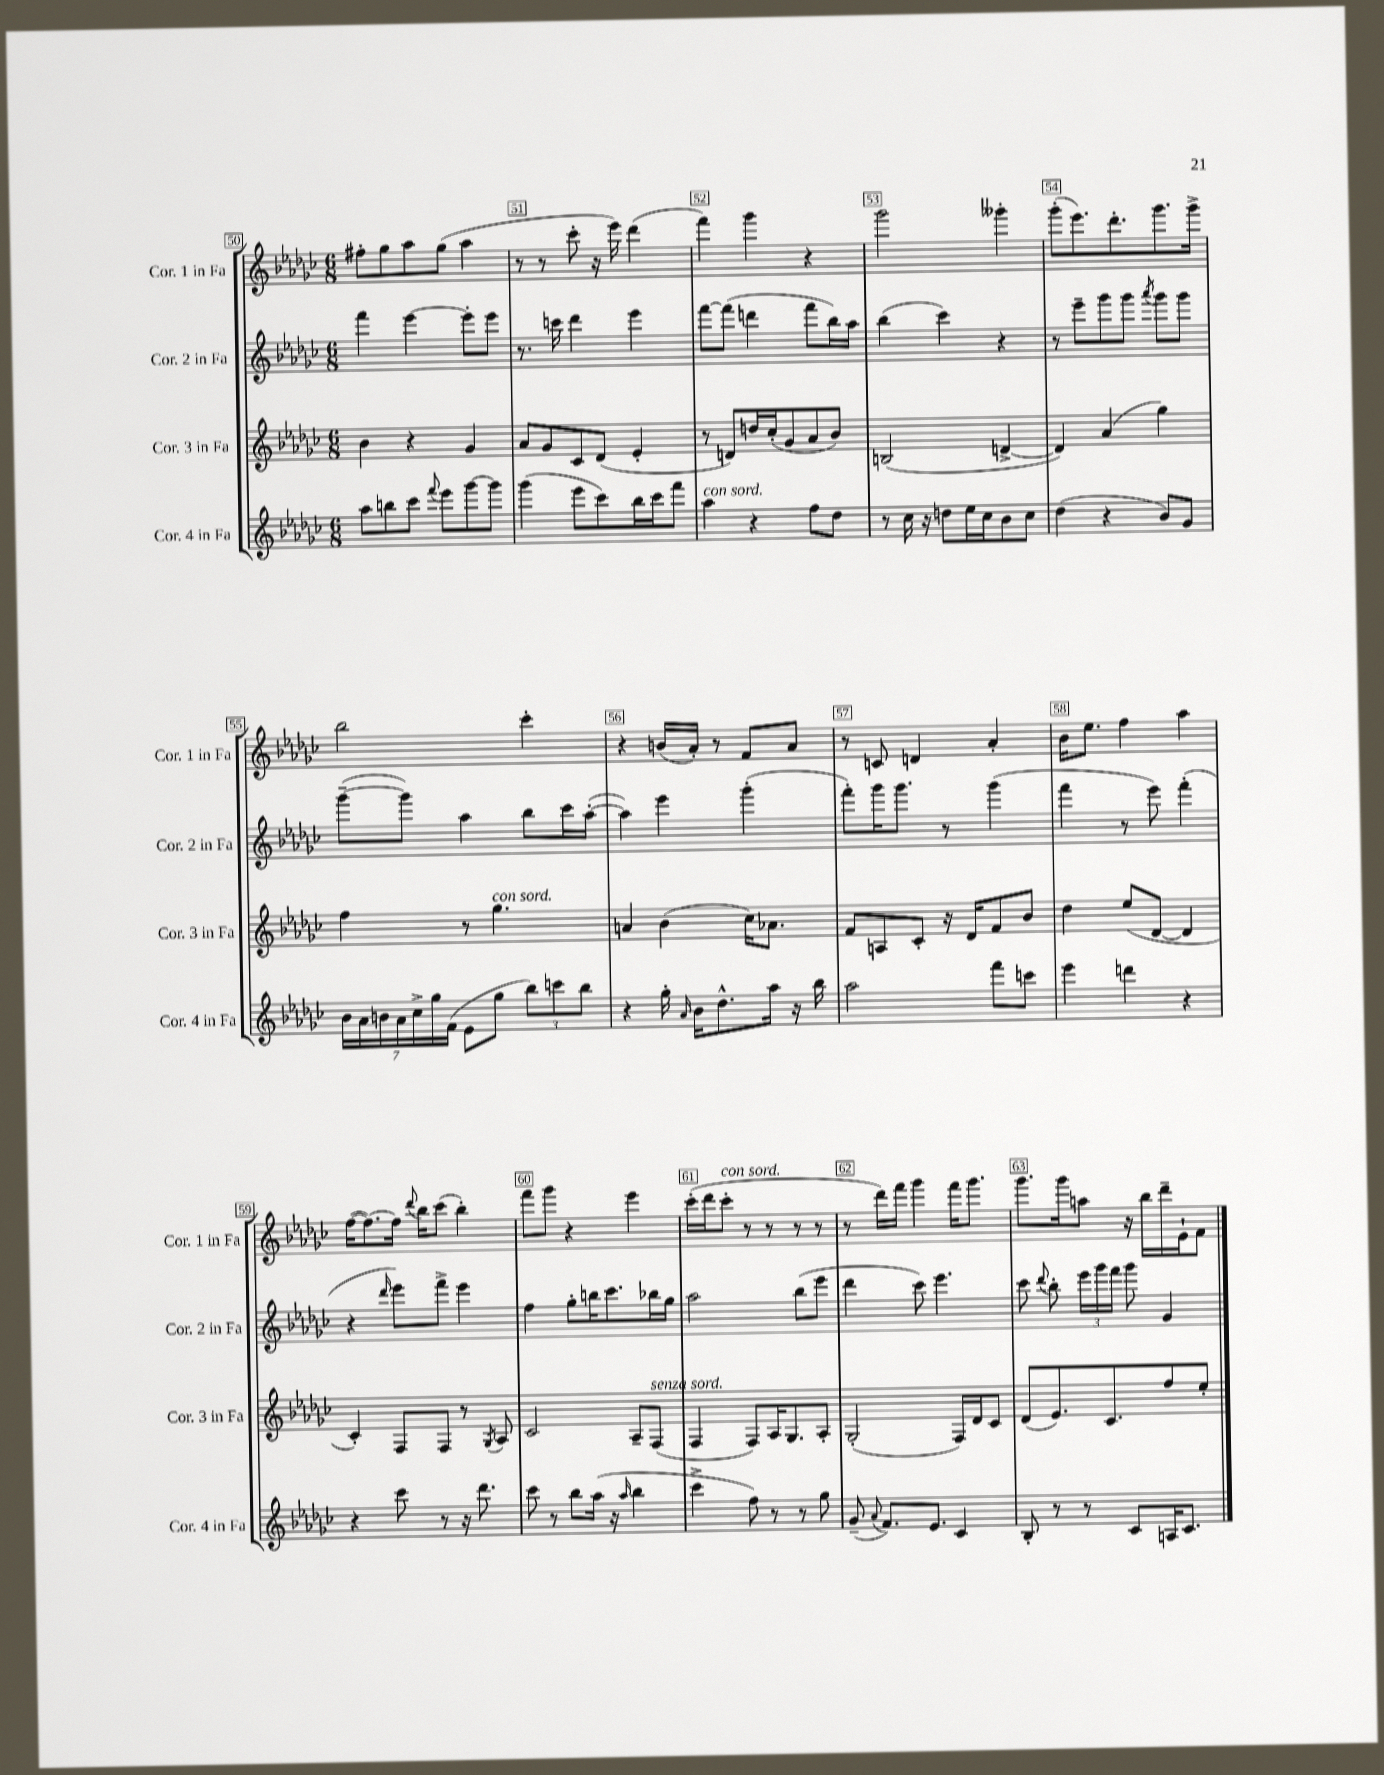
<<
\new StaffGroup <<
\new Staff = "s0" \with { instrumentName = "Cor. 1 in Fa" shortInstrumentName = "Cor. 1 in Fa" } {
    \clef treble \key ges \major \numericTimeSignature \time 6/8
    \autoBeamOff fis''8[-. ges''8 aes''8 ges''8]( aes''4 |
    r8 r8 ces'''8-. r16 ees'''16) des'''4( |
    f'''4) ges'''4 r4 |
    ges'''2 geses'''4-. |
    ges'''8[-.( ees'''8.) des'''8.-. ges'''8. ges'''16]-> |
    bes''2 ces'''4-. |
    r4 b'16[( aes'16]-.) r8 f'8[ aes'8] |
    r8 c'8 d'4 aes'4-. |
    bes'16[ ees''8.] f''4 aes''4 |
    f''16[~( f''8.~) f''16] \appoggiatura { des'''8 } bes''16[ ces'''8]( bes''4-.) |
    f'''8[ ges'''8] r4 ees'''4 |
    ces'''16[-.( des'''16 ces'''8]-.^\markup { \italic "con sord." } r8 r8 r8 r8 |
    r8 des'''16[) f'''16] ges'''4 f'''16[ ges'''8.] |
    ges'''8.[ ges'''16 a''8] r16 bes''16[ des'''16-- ees'16-! f'8] \bar "|." |
}
\new Staff = "s1" \with { instrumentName = "Cor. 2 in Fa" shortInstrumentName = "Cor. 2 in Fa" } {
    \clef treble \key ges \major \numericTimeSignature \time 6/8
    \autoBeamOff f'''4 ees'''4~ ees'''8[-. ees'''8] |
    r8. c'''16 des'''4 ees'''4 |
    f'''8[~ f'''8]( d'''4 f'''8[ bes''16) aes''16] |
    bes''4( ces'''4) r4 |
    r8 ees'''8[-- ges'''8 ges'''8] \acciaccatura { aes'''8 } ges'''8[ ges'''8] |
    ges'''8[~--( ges'''8]) aes''4 bes''8[ ces'''16 aes''16]~-.( |
    aes''4) ees'''4 ges'''4-.( |
    f'''8[-.) ges'''16 ges'''8.] r8 ges'''4( |
    f'''4 r8 ees'''8) f'''4-.( |
    r4 \grace { des'''16 } ees'''8[) f'''8]-> ees'''4 |
    f''4 ges''8[-. b''16 ces'''8. bes''16 ges''16] |
    aes''2 bes''8[( ees'''8] |
    des'''4 ces'''8) ees'''4. |
    ces'''8 \appoggiatura { des'''8 } bes''8-. \tuplet 3/2 { ees'''16[ ges'''16 f'''16] } ges'''8 ges'4 \bar "|." |
}
\new Staff = "s2" \with { instrumentName = "Cor. 3 in Fa" shortInstrumentName = "Cor. 3 in Fa" } {
    \clef treble \key ges \major \numericTimeSignature \time 6/8
    \autoBeamOff bes'4 r4 ges'4 |
    aes'8[ ges'8 ces'8 des'8]( ees'4-. |
    r8 d'8[) d''16 ces''16-.( ges'8 aes'8 bes'8]) |
    b2( d'4~-> |
    d'4) aes'4( ges''4) |
    f''4 r8 ges''4.^\markup { \italic "con sord." } |
    a'4 bes'4( ces''16[) aes'8.] |
    f'8[ a8 ces'8]-. r16 des'16[ f'8 bes'8] |
    des''4 ees''8[( des'8]~ des'4 |
    ces'4-.) f8[ f8] r8 \acciaccatura { ges8 } aes8 |
    ces'2 aes8[-- f8]^\markup { \italic "senza sord." }( |
    f4 f8[) aes16 ges8. aes8]-. |
    ges2-.( f16[) des'16 ces'8] |
    des'8[( ees'8.) ces'8. f''8 ees''8]-. \bar "|." |
}
\new Staff = "s3" \with { instrumentName = "Cor. 4 in Fa" shortInstrumentName = "Cor. 4 in Fa" } {
    \clef treble \key ges \major \numericTimeSignature \time 6/8
    \autoBeamOff aes''8[ b''8 ces'''8] \appoggiatura { f'''8 } ees'''8[ ges'''8~ ges'''8] |
    ges'''4( ees'''8[ ces'''8) bes''16 ces'''16 f'''8] |
    aes''4^\markup { \italic "con sord." } r4 f''8[ des''8] |
    r8 ces''16 r16 d''8[ ees''16 ces''16 bes'8 ces''8] |
    des''4( r4 bes'8[) ges'8] |
    \tuplet 7/4 { bes'16[ aes'16 b'16 aes'16 ces''16-> ges''16 f'16]( } ees'8[ ges''8] \tuplet 3/2 { bes''8[) c'''8 bes''8] } |
    r4 ges''16-. \grace { aes'16 } bes'16[ des''8.-^ aes''16] r16 bes''16 |
    aes''2 f'''8[ c'''8] |
    ees'''4 d'''4 r4 |
    r4 ces'''8 r8 r16 des'''8. |
    ces'''8 r8 bes''8[ aes''16]( r16 \grace { aes''16 } bes''4 |
    ces'''4-> f''8) r8 r8 ges''8 |
    ges'8--( \appoggiatura { aes'8 } f'8.[) ees'8.] ces'4 |
    bes8-. r8 r8 ces'8[ a16 ces'8.] \bar "|." |
}
>>
>>
\layout { \context { \Score currentBarNumber = #50 \override BarNumber.break-visibility = ##(#f #t #t) barNumberVisibility = #all-bar-numbers-visible \override BarNumber.stencil = #(make-stencil-boxer 0.1 0.3 ly:text-interface::print) } }
